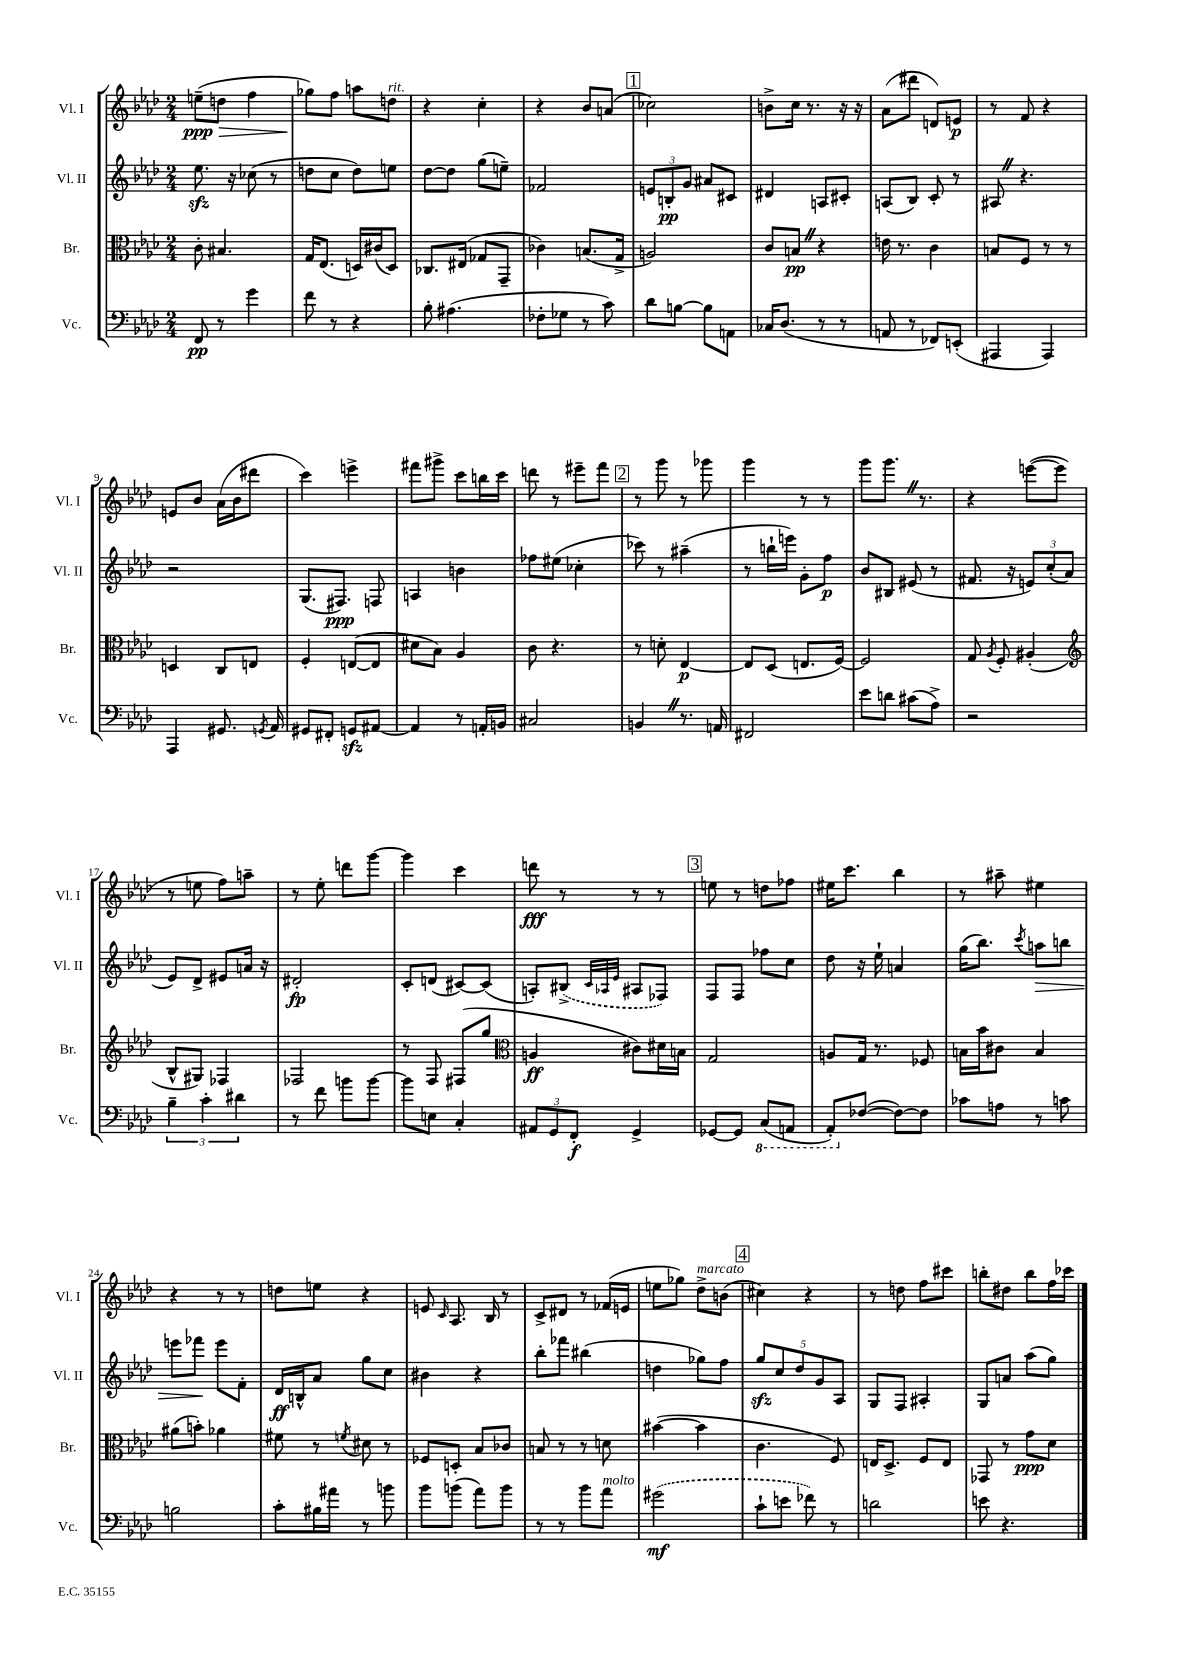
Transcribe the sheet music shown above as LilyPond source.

<<
\new StaffGroup <<
\new Staff = "s0" \with { instrumentName = "Vl. I" shortInstrumentName = "Vl. I" } {
    \clef treble \key aes \major \numericTimeSignature \time 2/4
    \autoBeamOff e''8[--\ppp\>( d''8] f''4 |
    ges''8[\!) f''8] a''8[ d''8]^\markup { \italic "rit." } |
    r4 c''4-. |
    r4 bes'8[ a'8]( |
    \mark \markup { \box "1" } ces''2) |
    b'8[-> c''16] r8. r16 r16 |
    aes'8[( dis'''8] d'8[) e'8]\p |
    r8 f'8 r4 |
    e'8[ bes'8] aes'16[( bes'16 dis'''8] |
    c'''4) e'''4-> |
    fis'''8[ gis'''8]-> c'''8[ b''16 c'''16] |
    d'''8 r8 eis'''8[-- f'''8] |
    \mark \markup { \box "2" } r8 g'''8 r8 ges'''8 |
    g'''4 r8 r8 |
    g'''8[ g'''8.] \once \override BreathingSign.text = \markup { \musicglyph "scripts.caesura.straight" } \breathe r8. |
    r4 e'''8[~( e'''8] |
    r8 e''8 f''8[) a''8]-- |
    r8 ees''8-. d'''8[ g'''8]~ |
    g'''4 c'''4 |
    d'''8\fff r8 r8 r8 |
    \mark \markup { \box "3" } e''8 r8 d''8[ fes''8] |
    eis''16[ c'''8.] bes''4 |
    r8 ais''8-- eis''4 |
    r4 r8 r8 |
    d''8[ e''8] r4 |
    e'8 \grace { c'16 } aes8. bes16 r8 |
    c'8[-> dis'8] r8 fes'16[( e'16] |
    e''8[ ges''8]) des''8[->^\markup { \italic "marcato" } b'8]( |
    \mark \markup { \box "4" } cis''4) r4 |
    r8 d''8 f''8[ cis'''8] |
    b''8[-. dis''8] b''8[ f''16 ces'''16] \bar "|." |
}
\new Staff = "s1" \with { instrumentName = "Vl. II" shortInstrumentName = "Vl. II" } {
    \clef treble \key aes \major \numericTimeSignature \time 2/4
    \autoBeamOff ees''8.\sfz r16 ces''8( r8 |
    d''8[ c''8] d''8[) e''8] |
    des''8[~ des''8] g''8[( e''8]--) |
    fes'2 |
    \mark \markup { \box "1" } \tuplet 3/2 { e'8[ b8-.\pp g'8] } ais'8[ cis'8] |
    dis'4 a8[ cis'8]-. |
    a8[( bes8]) c'8-. r8 |
    ais8 \once \override BreathingSign.text = \markup { \musicglyph "scripts.caesura.straight" } \breathe r4. |
    r2 |
    g8.[( fis8.]\ppp) f8 |
    a4 b'4 |
    fes''8[ eis''8]( ces''4-. |
    \mark \markup { \box "2" } ces'''8) r8 ais''4--( |
    r8 b''16[-! e'''16]) g'8[-. f''8]\p |
    bes'8[ bis8] eis'8( r8 |
    fis'8. r16 \tuplet 3/2 { e'8[) c''8-.( aes'8] } |
    ees'8[) des'8]-> eis'8[ a'16] r16 |
    dis'2-.\fp |
    c'8[-. d'8]( cis'8[~) cis'8]( |
    a8[-.) \once \slurDashed bis8]->( \grace { c'32[ aes32 ees'32] } ais8[ fes8]) |
    \mark \markup { \box "3" } f8[ f8] fes''8[ c''8] |
    des''8 r16 ees''16-! a'4 |
    g''16[( bes''8.]) \acciaccatura { c'''8 } a''8[\> b''8] |
    e'''8[ fes'''8]\! e'''8[ f'8]-. |
    des'16[\ff b16-^ aes'8] g''8[ c''8] |
    bis'4 r4 |
    bes''8[-. fes'''8] bis''4( |
    d''4 ges''8[) f''8] |
    \mark \markup { \box "4" } \tuplet 5/4 { g''8[\sfz c''8 des''8 g'8 aes8] } |
    g8[ f8] ais4-. |
    g8[ a'8] aes''8[( g''8]) \bar "|." |
}
\new Staff = "s2" \with { instrumentName = "Br." shortInstrumentName = "Br." } {
    \clef alto \key aes \major \numericTimeSignature \time 2/4
    \autoBeamOff c'8-. bis4. |
    g16[ ees8.]( d16[) cis'16( d8]) |
    ces8.[ eis16]( ges8[ g,8]-- |
    ces'4) b8.[( g16]-> |
    \mark \markup { \box "1" } a2) |
    c'8[ b8]\pp \once \override BreathingSign.text = \markup { \musicglyph "scripts.caesura.straight" } \breathe r4 |
    e'16 r8. c'4 |
    b8[ f8] r8 r8 |
    d4 c8[ e8] |
    f4-. e8[~( e8] |
    dis'8[ bes8]) aes4 |
    c'8 r4. |
    \mark \markup { \box "2" } r8 d'8-. ees4~\p |
    ees8[ des8]( e8.[ f16]~) |
    f2 |
    g8 \acciaccatura { aes8 } f8-. ais4-.( |
    \clef treble bes8[-^ gis8]) fes4 |
    fes2 |
    r8 f8 fis8[( g''8] |
    \clef alto a4\ff cis'8[) dis'16 b16] |
    \mark \markup { \box "3" } g2 |
    a8[ g16] r8. fes8 |
    b16[ bes'16 cis'8] b4 |
    ais'8[( b'8]-.) aes'4 |
    fis'8 r8 \acciaccatura { f'8 } dis'8 r8 |
    fes8[ d8]-. bes8[ ces'8] |
    b8 r8 r8 d'8 |
    bis'4~( bis'4 |
    \mark \markup { \box "4" } c'4. f8) |
    e16[ des8.]-> f8[ e8] |
    ges,8 r8 g'8[\ppp des'8] \bar "|." |
}
\new Staff = "s3" \with { instrumentName = "Vc." shortInstrumentName = "Vc." } {
    \clef bass \key aes \major \numericTimeSignature \time 2/4
    \autoBeamOff f,8\pp r8 g'4 |
    f'8 r8 r4 |
    bes8-. ais4.( |
    fes8[-. ges8] r8 c'8) |
    \mark \markup { \box "1" } des'8[ b8]~ b8[ a,8] |
    ces16[ des8.]( r8 r8 |
    a,8 r8 fes,8[) e,8]-.( |
    ais,,4 ais,,4) |
    aes,,4 gis,8. \acciaccatura { g,8 } aes,16 |
    gis,8[ fis,8]-. g,8[\sfz ais,8]~ |
    ais,4 r8 a,16[-. b,16] |
    cis2 |
    \mark \markup { \box "2" } b,4 \once \override BreathingSign.text = \markup { \musicglyph "scripts.caesura.straight" } \breathe r8. a,16 |
    fis,2 |
    ees'8[ d'8] cis'8[( aes8]->) |
    r2 |
    \tuplet 3/2 { bes4-- c'4-. dis'4 } |
    r8 f'8 b'8[ b'8]~ |
    b'8[ e8] c4-. |
    \tuplet 3/2 { ais,8[ g,8 f,8]-.\f } g,4-> |
    \mark \markup { \box "3" } ges,8[~ ges,8] \ottava #-1 c,8[( a,,8] |
    aes,,8[-.) \ottava #0 fes8]~( fes8[~) fes8] |
    ces'8[ a8] r8 c'8 |
    b2 |
    c'8[-. bis16 ais'16] r8 b'8 |
    bes'8[ b'8]( aes'8[) b'8] |
    r8 r8 bes'8[ aes'8]^\markup { \italic "molto" } |
    \once \slurDashed gis'2\mf( |
    \mark \markup { \box "4" } c'8[-! e'8] fes'8) r8 |
    d'2 |
    e'8 r4. \bar "|." |
}
>>
>>
